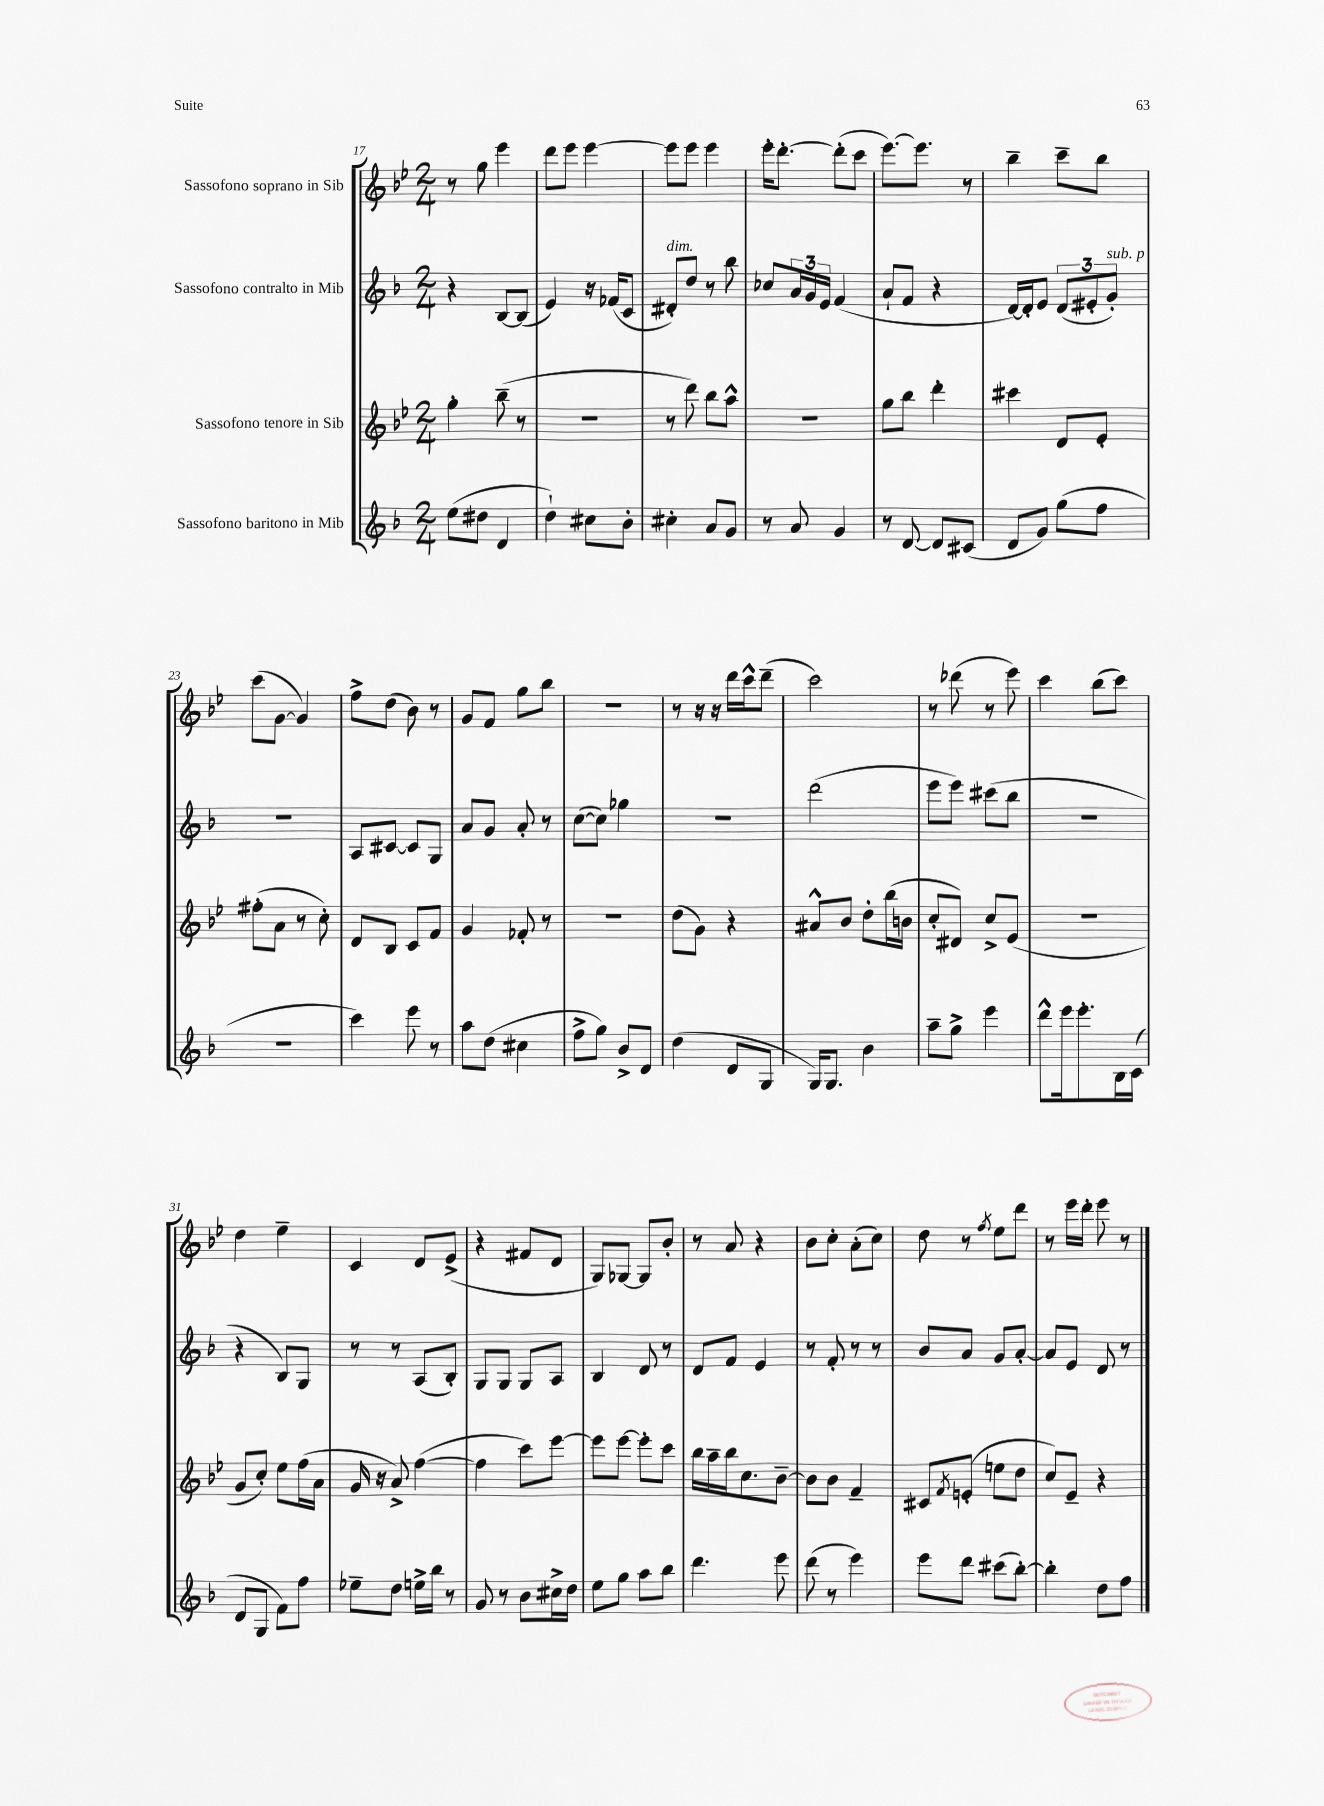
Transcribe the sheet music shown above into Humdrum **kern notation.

**kern	**kern	**kern	**kern
*staff4	*staff3	*staff2	*staff1
*clefG2	*clefG2	*clefG2	*clefG2
*k[b-]	*k[b-e-]	*k[b-]	*k[b-e-]
*M2/4	*M2/4	*M2/4	*M2/4
(8ee	4gg'	4r	8r
8dd#	.	.	8gg
4d	(8bb-~	[8B-	4eee-
.	8r	(8B-]	.
=	=	=	=
4dd`)	2r	4e)	8ddd
.	.	.	8eee-
8cc#	.	16r	[4eee-
.	.	(16f-	.
8b-'	.	8c	.
=	=	=	=
4cc#'	8r	8d#')	8eee-]
.	8ddd)	8dd	8eee-
8a	8bb-	8r	4eee-
8g	8aa^^	8bb-	.
=	=	=	=
8r	2r	8cc-	16eee-'
.	.	.	[8.ddd'
8a	.	24a	.
.	.	24g	.
.	.	24e	.
4g	.	(4f	(8ddd']
.	.	.	8ccc
=	=	=	=
8r	8gg	8a`	[8.eee-)
[8d	8bb-	8f	.
.	.	.	8.eee-]
8d]	4ddd'	4r	.
(8c#	.	.	8r
=	=	=	=
8d	4ccc#	[16d)	4bb-~
.	.	16d']	.
8g)	.	8e	.
(8gg	8d	(12d	8ccc~
.	.	12e#'	.
8ff	8e-'	.	8bb-
.	.	12g')	.
=	=	=	=
2r	(8ff#'	2r	(8ccc
.	8a	.	[8g
.	8r	.	4g])
.	8cc')	.	.
=	=	=	=
4ccc)	8d	8A	8ff^
.	8B-	[8c#	(8dd
8eee	8c	8c#]	8b-)
8r	8f	8G	8r
=	=	=	=
8aa	4g	8a	8g
(8dd	.	8g	8f
4cc#	8f-'	8a'	8gg
.	8r	8r	8bb-
=	=	=	=
8ff^	2r	([8cc	2r
8gg)	.	8cc])	.
8b-^	.	4gg-	.
8d	.	.	.
=	=	=	=
(4dd	(8dd	2r	8r
.	8g)	.	16r
.	.	.	16r
8d	4r	.	16ddd
.	.	.	16ccc^^
8G	.	.	(8ddd~
=	=	=	=
16G)	8a#^^	(2ddd	2ccc)
8.G	.	.	.
.	8b-	.	.
4b-	8dd'	.	.
.	(16bb-	.	.
.	16b	.	.
=	=	=	=
8aa~	8cc'	8eee	8r
8gg^	8d#)	8eee)	(8ddd-
4eee	8cc^	(8ccc#	8r
.	(8e-	8bb-	8eee-)
=	=	=	=
8ddd^^	2r	2r	4ccc
16eee	.	.	.
8.eee'	.	.	.
.	.	.	(8bb-
16B-	.	.	8ccc)
(16c	.	.	.
=	=	=	=
8d	8g	4r	4dd
8G	8cc')	.	.
8f)	8ee-	8B-)	4ee-~
8ff	(16ff	8G	.
.	16a	.	.
=	=	=	=
8ee-~	16g	8r	4c
.	16r	.	.
8dd	8a^)	8r	.
16ee^	([4ff	(8A	8d
16bb-	.	.	.
8r	.	8B-')	(8e-^
=	=	=	=
8g	4ff]	8G	4r
8r	.	8G	.
8b-	8ccc)	8G	8f#
16cc#^	[8eee-	8A	8d
16dd	.	.	.
=	=	=	=
8ee	8eee-]	4B-	8G)
8gg	[8eee-	.	[8G-
8aa	8eee-']	8d	8G-]
8bb-	8ccc	8r	8b-'
=	=	=	=
4.ddd	16bb-	8d	8r
.	16aa~	.	.
.	16bb-	8f	8a
.	8.cc	.	.
.	.	4e	4r
8eee	[8b-~	.	.
=	=	=	=
(8ddd	8b-]	8r	8b-
8r	8b-	8f'	8cc'
4eee)	4f~	8r	(8a'
.	.	8r	8cc)
=	=	=	=
8eee	8c#	8b-	8dd
.	8qf	.	.
8ddd	(8e'	8a	8r
.	.	.	8qff
(8ccc#	8ee	8g	8ee-
[8bb-')	8dd	[8a'	8ddd
=	=	=	=
4bb-']	8cc)	8a]	8r
.	8e-~	8e	16eee-
.	.	.	16ddd'
8dd	4r	8d	8eee-
8ff	.	8r	8r
==	==	==	==
*-	*-	*-	*-
